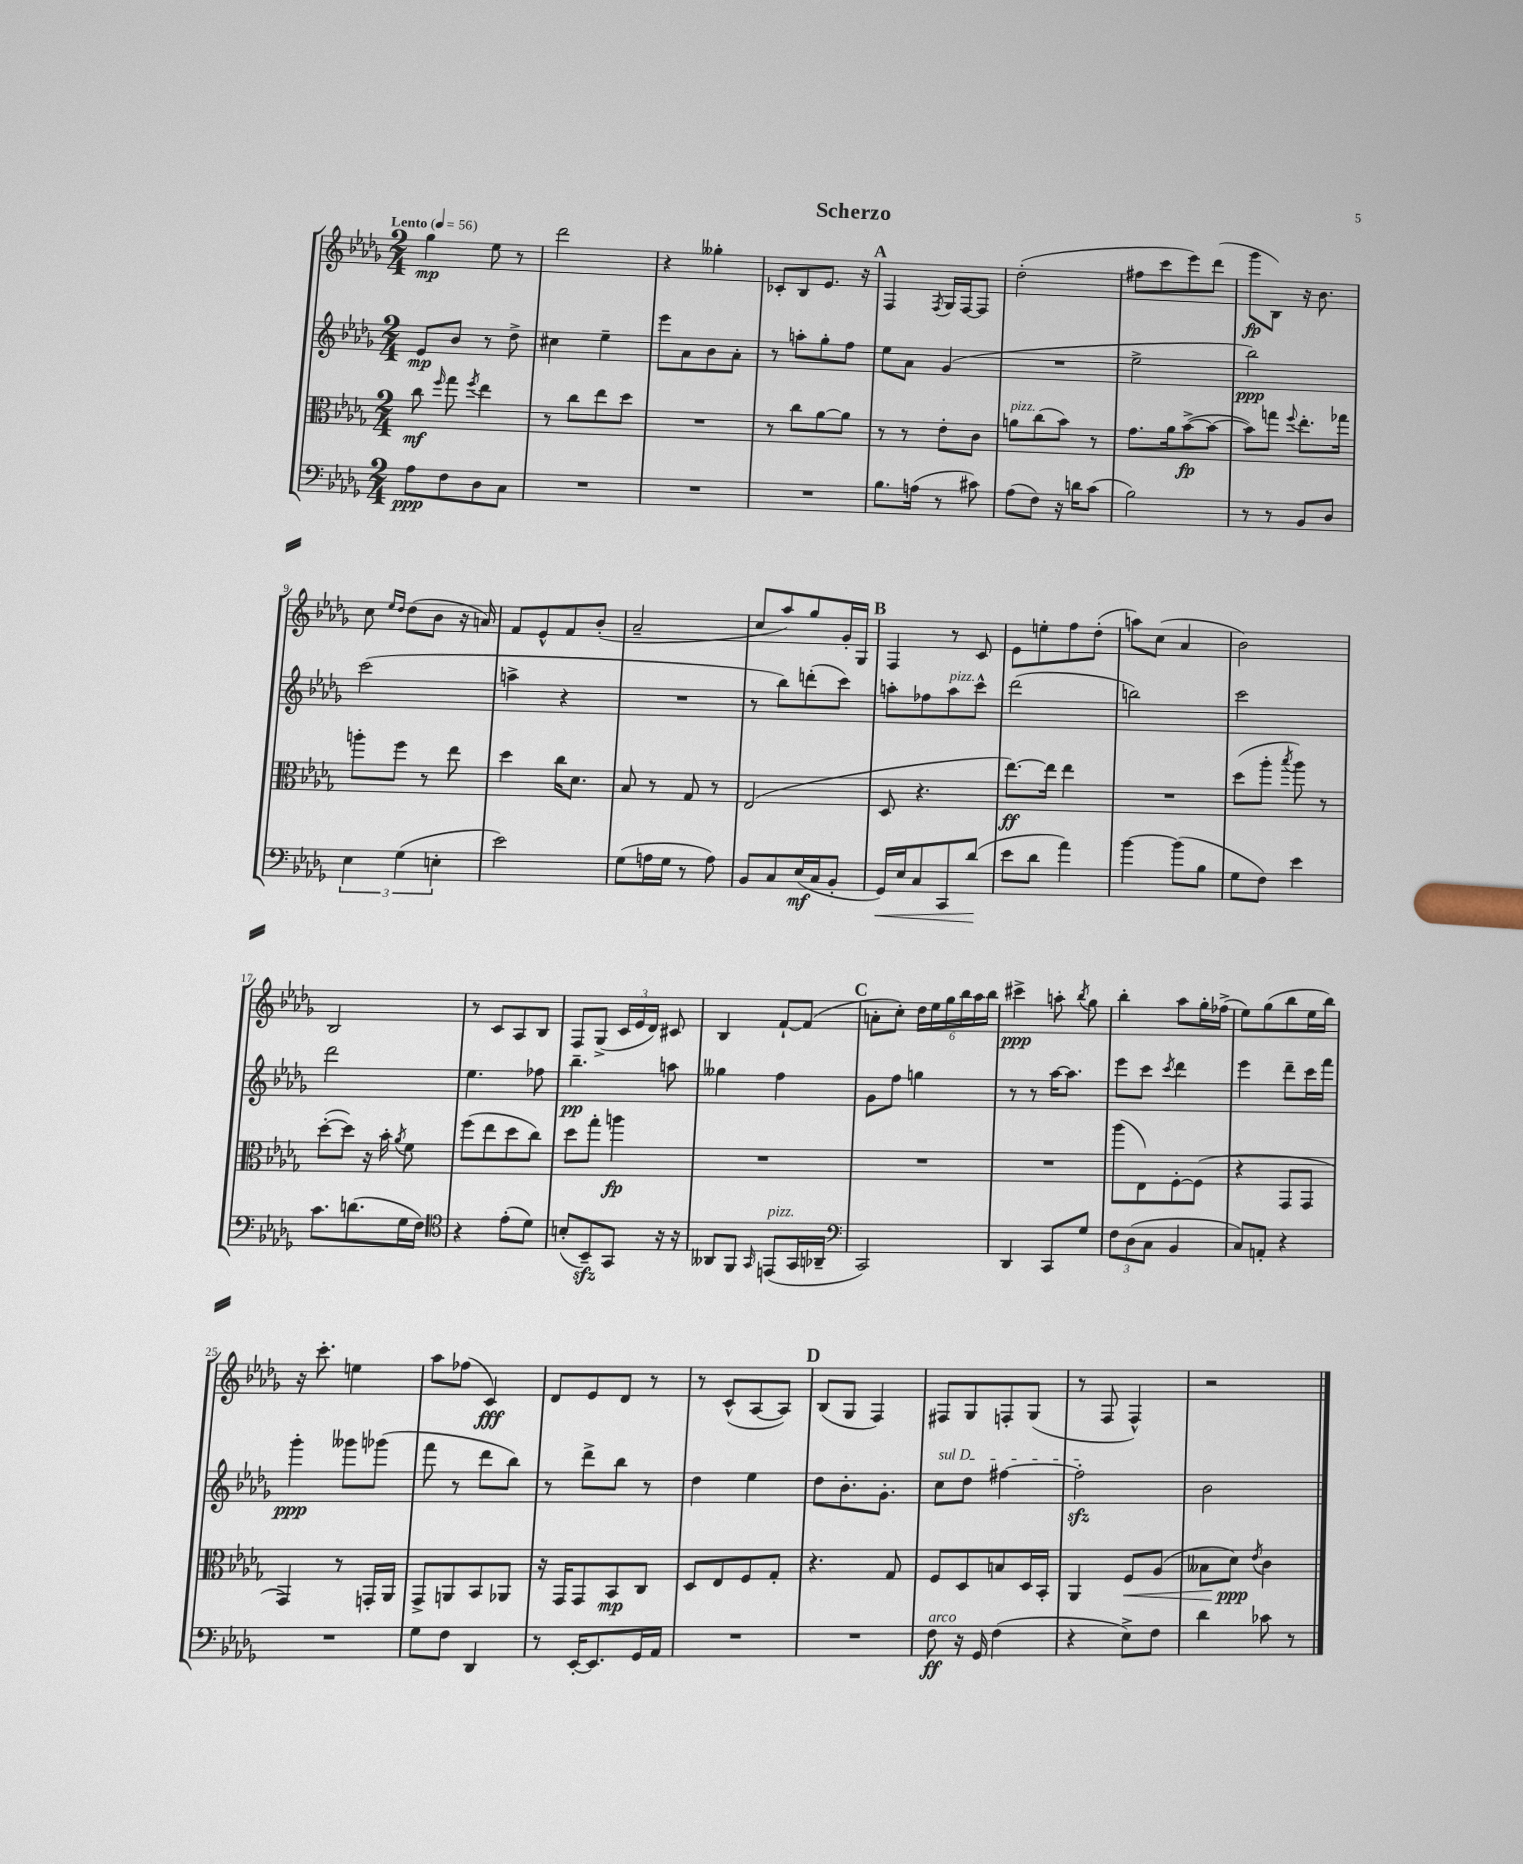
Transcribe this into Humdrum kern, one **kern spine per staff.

**kern	**kern	**kern	**kern
*staff4	*staff3	*staff2	*staff1
*clefF4	*clefC3	*clefG2	*clefG2
*k[b-e-a-d-g-]	*k[b-e-a-d-g-]	*k[b-e-a-d-g-]	*k[b-e-a-d-g-]
*M2/4	*M2/4	*M2/4	*M2/4
*MM56	*MM56	*MM56	*MM56
8A-	8cc	8e-	4gg-
.	16qqff	.	.
8F	8gg-	8b-	.
.	8qff	.	.
8D-	4ee-	8r	8ee-
8C	.	8dd-^	8r
=	=	=	=
2r	8r	4cc#	2ddd-
.	8cc	.	.
.	8ee-	4ee-~	.
.	8dd-	.	.
=	=	=	=
2r	2r	8eee-	4r
.	.	8a-	.
.	.	8b-	4gg--'
.	.	8a-'	.
=	=	=	=
2r	8r	8r	8c-'
.	8cc	8aa'	8B-
.	[8a-	8gg-'	8.e-
.	8a-]	8ff	.
.	.	.	16r
=	=	=	=
8.B-	8r	8ee-	4F
.	8r	8a-	.
(16A	.	.	.
.	.	.	8qF
8r	8e-'	(4g-	16G-
.	.	.	[16F
8c#)	8c	.	8F]
=	=	=	=
(8A-	8a	2r	(2dd-'
8F)	(8cc	.	.
16r	8b-)	.	.
16d	.	.	.
(8c	8r	.	.
=	=	=	=
2B-)	8.g-	2ee-^	8ff#
.	.	.	8ccc
.	16a-	.	.
.	([8b-^	.	8eee-)
.	8b-_	.	(8ddd-
=	=	=	=
8r	8b-])	2bb-)	8ggg-
8r	8gg	.	8B-)
.	8qqff	.	.
8BB-	8.ee-'	.	16r
.	.	.	8.b-
8D-	.	.	.
.	16gg-	.	.
=	=	=	=
6E-	8aa'	(2ccc	8cc
.	.	.	16qqee-
.	.	.	16qqdd-
.	8ff	.	(8dd-
(6G-	.	.	.
.	8r	.	8b-
6E'	.	.	.
.	8ee-	.	16r
.	.	.	16a)
=	=	=	=
2e-)	4dd-	4aa^	8f
.	.	.	8e-^^
.	16cc	4r	8f
.	8.d-	.	.
.	.	.	(8b-'
=	=	=	=
(8G-	8B-	2r	2a-~
16A	8r	.	.
16G-	.	.	.
8r	8G-	.	.
8A)	8r	.	.
=	=	=	=
8BB-	(2E-	8r	8cc
8C	.	8bb-)	8aa-)
(16E-	.	(8ddd'	8gg-
16C	.	.	.
8BB-'	.	8ccc)	16g-'
.	.	.	16G-
=	=	=	=
16GG-)	8D-	8aa'	4F
16E-	.	.	.
8C	4.r	8ff-	.
8CC	.	8aa	8r
(8d-	.	8ccc^^	8c
=	=	=	=
8e-	[8.ee-)	(2ddd-	8e-
8d-	.	.	8ee'
.	16ee-]	.	.
4a-)	4ee-	.	8ff
.	.	.	(8dd-'
=	=	=	=
[4b-	2r	2bb)	8aa)
.	.	.	(8cc
(8b-]	.	.	4a-
8B-	.	.	.
=	=	=	=
8G-	(8dd-	2ccc	2b-)
8F)	8aa-'	.	.
.	8qbb-	.	.
4e-	8aa-)	.	.
.	8r	.	.
=	=	=	=
8.c	([8dd-'	2ddd-	2B-
.	8dd-])	.	.
(8.d	.	.	.
.	16r	.	.
.	16b-'	.	.
.	8qa-	.	.
16G-	8f	.	.
16F)	.	.	.
=	=	=	=
*clefC4	*	*	*
4r	(8ff	4.ee-	8r
.	8ee-	.	8c
(8e-'	8dd-	.	8A-
8d-)	8cc)	8ff-	8B-
=	=	=	=
(8B'	8dd-	4.bb-~	8F
8BB-~)	8gg-'	.	(8G-^
8GG-	4aa	.	24c
.	.	.	24e-
.	.	.	24d-)
16r	.	8aa	8c#
16r	.	.	.
=	=	=	=
8AA--	2r	4gg--	4B-
8FF	.	.	.
16qqGG-	.	.	.
(8EE	.	4ff	[8f`
16GG-	.	.	(8f]
16AA-~	.	.	.
=	=	=	=
*clefF4	*	*	*
2CC)	2r	8g-	8a'
.	.	8ff	8cc')
.	.	4gg	24dd-
.	.	.	24ee-
.	.	.	24gg-
.	.	.	24bb-
.	.	.	24aa-
.	.	.	24bb-
=	=	=	=
4DD-	2r	8r	4ccc#^
.	.	8r	.
8CC	.	[16aa-	8aa'
.	.	8.aa-]	.
.	.	.	8qbb-
8G-	.	.	8gg-
=	=	=	=
12F	(8aa-	8eee-	4bb-'
(12D-	.	.	.
.	8E-)	8ccc	.
12C	.	.	.
.	.	8qccc	.
4BB-	[8F'	4ddd-	8aa-
.	(8F]	.	16gg-'
.	.	.	(16ff-^
=	=	=	=
8C)	4r	4eee-	8ee-)
8AA'	.	.	(8gg-
4r	8GG-	8ddd-~	8bb-
.	8GG-	16ccc	16ee-
.	.	16fff	16bb-)
=	=	=	=
2r	4GG-)	4ggg-'	16r
.	.	.	8.ccc'
.	8r	8ggg--	4ee
.	16GG'	(8ggg-	.
.	16AA-	.	.
=	=	=	=
8G-	8GG-^	8fff	8aa-
8F	8AA	8r	(8ff-
4DD-	8BB-	8ddd-	4c)
.	8AA-	8bb-)	.
=	=	=	=
8r	16r	8r	8d-
.	16GG-	.	.
[16EE-'	8GG-	8ddd-^	8e-
8.EE-]	.	.	.
.	8BB-	8bb-	8d-
16GG-	8C	8r	8r
16AA-	.	.	.
=	=	=	=
2r	8D-	4dd-	8r
.	8E-	.	(8c^^
.	8F	4ee-	[8A-
.	8G-'	.	8A-])
=	=	=	=
2r	4.r	8dd-	(8B-
.	.	8.b-'	8G-
.	.	.	4F)
.	.	8.g-'	.
.	8G-	.	.
=	=	=	=
8F	8F	8cc	8F#
16r	8D-	8dd-	8G-
16GG-	.	.	.
(4F	8B	[4ff#	8F'
.	16D-	.	(8G-
.	16BB-'	.	.
=	=	=	=
4r	4AA-	2ff#']	8r
.	.	.	8F
8E-^)	8F	.	4F^^)
8F	(8A-	.	.
=	=	=	=
4d-	8B--	2b-	2r
.	8d-)	.	.
.	8qe-	.	.
8c-	4c	.	.
8r	.	.	.
==	==	==	==
*-	*-	*-	*-
